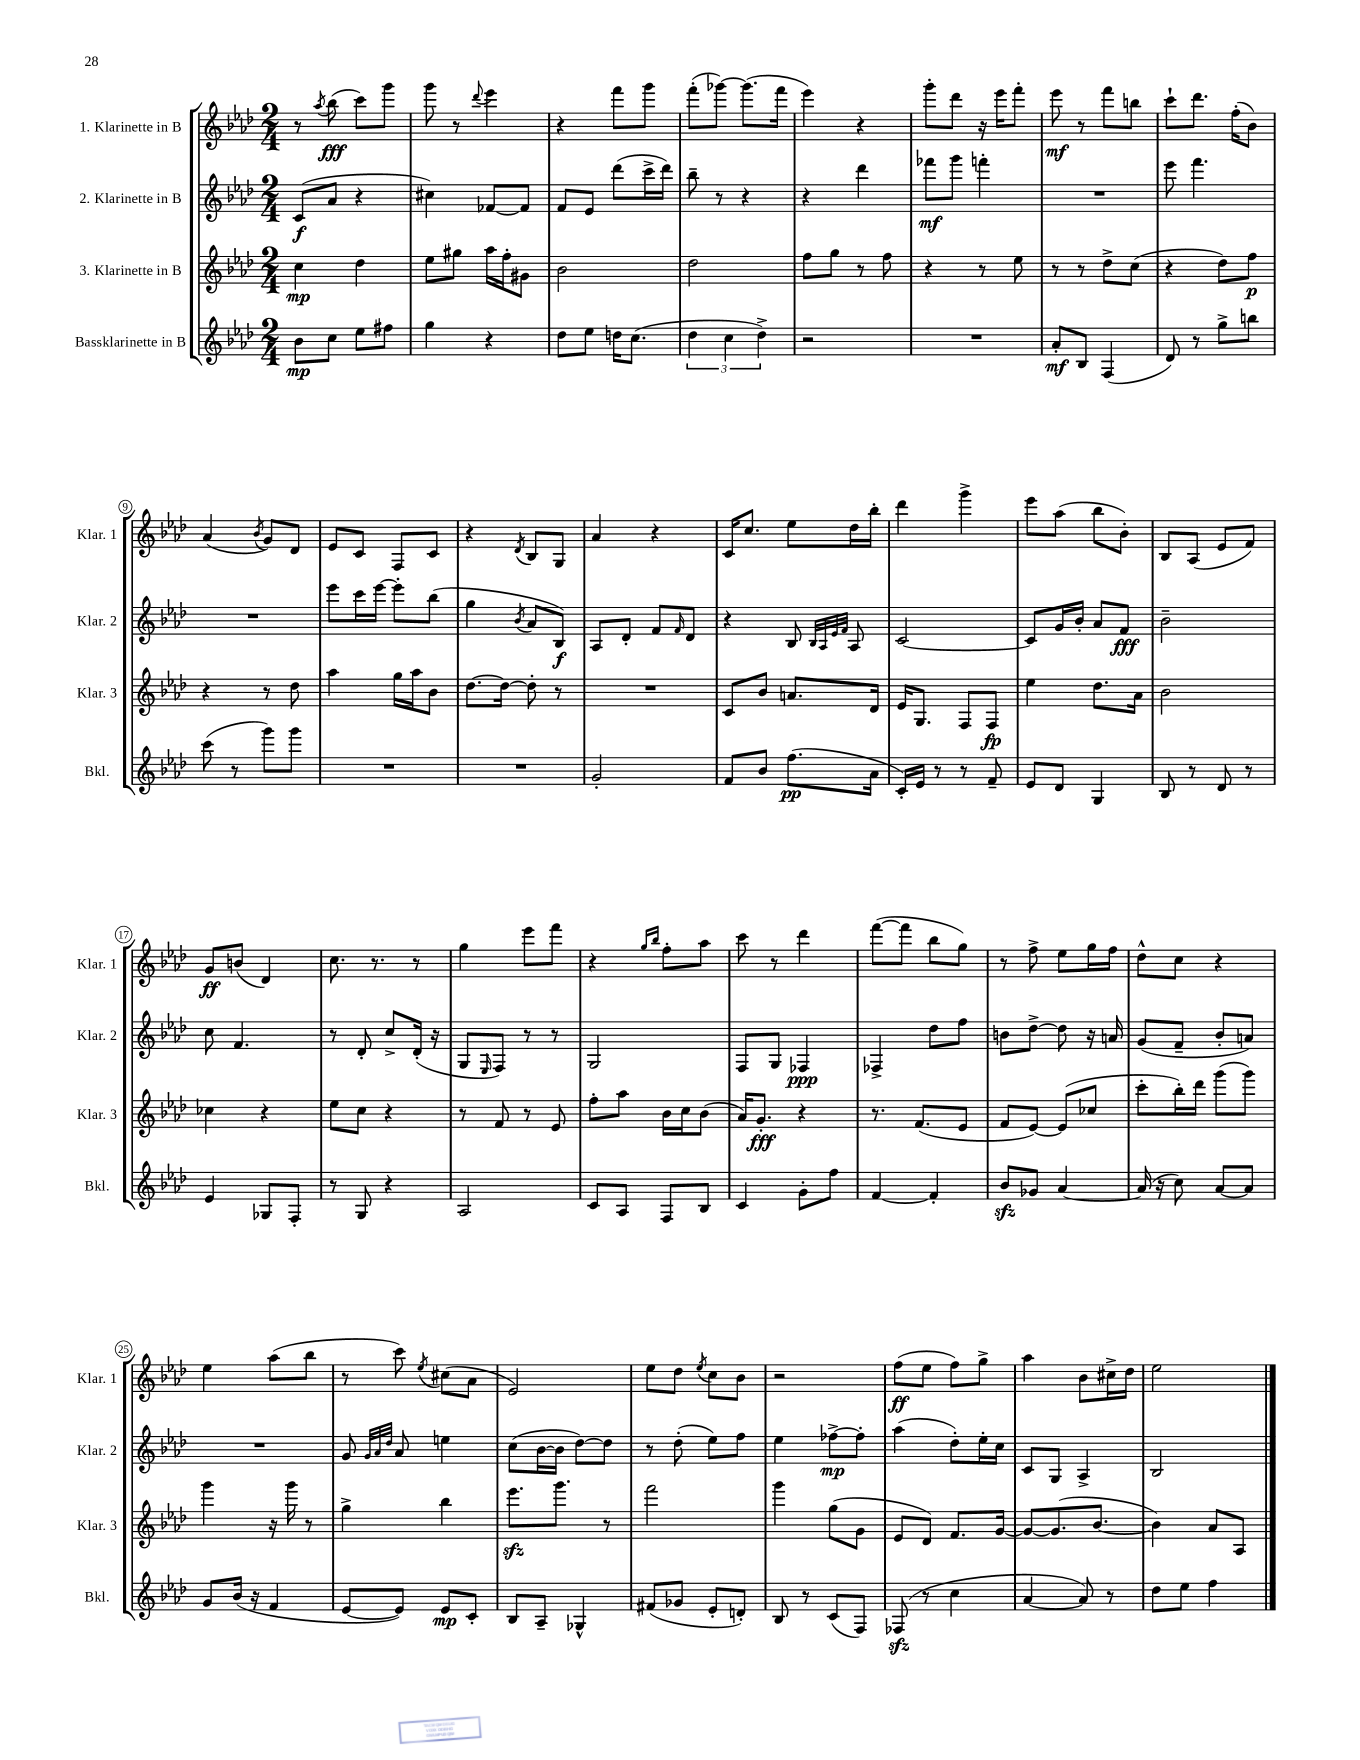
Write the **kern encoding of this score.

**kern	**dynam	**kern	**dynam	**kern	**dynam	**kern	**dynam
*part4	*part4	*part3	*part3	*part2	*part2	*part1	*part1
*staff4	*staff4	*staff3	*staff3	*staff2	*staff2	*staff1	*staff1
*I"Bassklarinette in B	*	*I"3. Klarinette in B	*	*I"2. Klarinette in B	*	*I"1. Klarinette in B	*
*I'Bkl.	*	*I'Klar. 3	*	*I'Klar. 2	*	*I'Klar. 1	*
*clefG2	*	*clefG2	*	*clefG2	*	*clefG2	*
*k[b-e-a-d-]	*	*k[b-e-a-d-]	*	*k[b-e-a-d-]	*	*k[b-e-a-d-]	*
*M2/4	*	*M2/4	*	*M2/4	*	*M2/4	*
=1	=1	=1	=1	=1	=1	=1	=1
8b-\L	mp	4cc\	mp	(8c/L	f	8r	.
.	.	.	.	.	.	8qaa-/	.
8cc\J	.	.	.	8a-/J	.	(8bb-\	fff
8ee-\L	.	4dd-\	.	4r	.	8ccc\L)	.
8ff#X\J	.	.	.	.	.	8ggg\J	.
=2	=2	=2	=2	=2	=2	=2	=2
4gg\	.	8ee-\L	.	4cc#X\)	.	8ggg\	.
.	.	8gg#X\J	.	.	.	8r	.
.	.	.	.	.	.	8qqddd-/	.
4r	.	16aa-\LL	.	[8f-X/L	.	4eee-\	.
.	.	16ff'\J	.	.	.	.	.
.	.	8g#X\J	.	8f-/J]	.	.	.
=3	=3	=3	=3	=3	=3	=3	=3
8dd-\L	.	2b-\	.	8f/L	.	4r	.
8ee-\J	.	.	.	8e-/J	.	.	.
16ddn\KL	.	.	.	(8ddd-\L	.	8fff\L	.
(8.cc\J	.	.	.	.	.	.	.
.	.	.	.	16ccc^\L	.	8ggg\J	.
.	.	.	.	16ddd-\JJ)	.	.	.
=4	=4	=4	=4	=4	=4	=4	=4
6dd-\	.	2dd-\	.	8bb-~\	.	(8fff'\L	.
.	.	.	.	8r	.	[8ggg-X\J)	.
6cc\	.	.	.	.	.	.	.
.	.	.	.	4r	.	(8.ggg-\L]	.
6dd-^\)	.	.	.	.	.	.	.
.	.	.	.	.	.	16fff\Jk	.
=5	=5	=5	=5	=5	=5	=5	=5
2r	.	8ff\L	.	4r	.	4eee-\)	.
.	.	8gg\J	.	.	.	.	.
.	.	8r	.	4ddd-\	.	4r	.
.	.	8ff\	.	.	.	.	.
=6	=6	=6	=6	=6	=6	=6	=6
2r	.	4r	.	8fff-X\L	mf	8ggg'\L	.
.	.	.	.	8ggg\J	.	8ddd-\J	.
.	.	8r	.	4fffn'\	.	16r	.
.	.	.	.	.	.	16eee-\KL	.
.	.	8ee-\	.	.	.	8fff'\J	.
=7	=7	=7	=7	=7	=7	=7	=7
8a-'/L	mf	8r	.	2r	.	8eee-\	mf
8B-/J	.	8r	.	.	.	8r	.
(4F/	.	8dd-^\L	.	.	.	8fff\L	.
.	.	(8cc\J	.	.	.	8bbn\J	.
=8	=8	=8	=8	=8	=8	=8	=8
8d-/)	.	4r	.	8eee-\	.	8ccc`\L	.
8r	.	.	.	4.fff\	.	8.ddd-\J	.
8gg^\L	.	8dd-\L)	.	.	.	.	.
.	.	.	.	.	.	(16ff'\KL	.
8bbn\J	.	8ff\J	p	.	.	8b-\J)	.
!!LO:LB:g=z
=9	=9	=9	=9	=9	=9	=9	=9
(8ccc\	.	4r	.	2r	.	(4a-/	.
8r	.	.	.	.	.	.	.
.	.	.	.	.	.	8qb-/	.
8ggg\L)	.	8r	.	.	.	8g/L)	.
8ggg\J	.	8dd-\	.	.	.	8d-/J	.
=10	=10	=10	=10	=10	=10	=10	=10
2r	.	4aa-\	.	8eee-\L	.	8e-/L	.
.	.	.	.	16ccc\L	.	8c/J	.
.	.	.	.	[16eee-\JJ	.	.	.
.	.	16gg\LL	.	8eee-'\L]	.	8F/L	.
.	.	16aa-\J	.	.	.	.	.
.	.	8b-\J	.	(8bb-\J	.	8c/J	.
=11	=11	=11	=11	=11	=11	=11	=11
2r	.	[8.dd-\L	.	4gg\	.	4r	.
.	.	16dd-\Jk_	.	.	.	.	.
.	.	.	.	8qb-/	.	8qd-/	.
.	.	8dd-'\]	.	8a-/L	.	8B-/L	.
.	.	8r	.	8B-/J)	f	8G/J	.
=12	=12	=12	=12	=12	=12	=12	=12
2g'/	.	2r	.	8A-/L	.	4a-/	.
.	.	.	.	8d-'/J	.	.	.
.	.	.	.	8f/L	.	4r	.
.	.	.	.	16qqf/	.	.	.
.	.	.	.	8d-/J	.	.	.
=13	=13	=13	=13	=13	=13	=13	=13
8f/L	.	8c/L	.	4r	.	16c/KL	.
.	.	.	.	.	.	8.cc/J	.
8b-/J	.	8b-/J	.	.	.	.	.
(8.ff\L	pp	8.an/L	.	8B-/	.	8ee-\L	.
.	.	.	.	32qqB-/LLL	.	.	.
.	.	.	.	32qqA-/	.	.	.
.	.	.	.	32qqe-/	.	.	.
.	.	.	.	32qqf/JJJ	.	.	.
.	.	.	.	8A-/	.	16dd-\L	.
16a-\Jk	.	16d-/Jk	.	.	.	16bb-'\JJ	.
=14	=14	=14	=14	=14	=14	=14	=14
16c'/LL)	.	16e-/KL	.	[2c/	.	4ddd-\	.
16e-/JJ	.	8.G/J	.	.	.	.	.
8r	.	.	.	.	.	.	.
8r	.	8F/L	.	.	.	4ggg^\	.
8f~/	.	8F/J	fp	.	.	.	.
=15	=15	=15	=15	=15	=15	=15	=15
8e-/L	.	4ee-\	.	8c/L]	.	8eee-\L	.
8d-/J	.	.	.	16g/L	.	(8aa-\J	.
.	.	.	.	16b-'/JJ	.	.	.
4G/	.	8.dd-\L	.	8a-/L	.	8bb-\L	.
.	.	.	.	8f/J	fff	8b-'\J)	.
.	.	16a-\Jk	.	.	.	.	.
=16	=16	=16	=16	=16	=16	=16	=16
8B-/	.	2b-\	.	2b-~\	.	8B-/L	.
8r	.	.	.	.	.	(8A-/J	.
8d-/	.	.	.	.	.	8e-/L	.
8r	.	.	.	.	.	8f/J)	.
!!LO:LB:g=z
=17	=17	=17	=17	=17	=17	=17	=17
4e-/	.	4cc-X\	.	8cc\	.	8g/L	ff
.	.	.	.	4.f/	.	(8bn/J	.
8G-X/L	.	4r	.	.	.	4d-/)	.
8F'/J	.	.	.	.	.	.	.
=18	=18	=18	=18	=18	=18	=18	=18
8r	.	8ee-\L	.	8r	.	8.cc\	.
8G/	.	8cc\J	.	8d-'/	.	.	.
.	.	.	.	.	.	8.r	.
4r	.	4r	.	8cc^/L	.	.	.
.	.	.	.	(16d-'/Jk	.	8r	.
.	.	.	.	16r	.	.	.
=19	=19	=19	=19	=19	=19	=19	=19
2A-/	.	8r	.	8G/L	.	4gg\	.
.	.	.	.	16qqE-/	.	.	.
.	.	8f/	.	8F/J)	.	.	.
.	.	8r	.	8r	.	8eee-\L	.
.	.	8e-/	.	8r	.	8fff\J	.
=20	=20	=20	=20	=20	=20	=20	=20
8c/L	.	8ff'\L	.	2G/	.	4r	.
8A-/J	.	8aa-\J	.	.	.	.	.
.	.	.	.	.	.	16qqgg/LL	.
.	.	.	.	.	.	16qqbb-/JJ	.
8F/L	.	16b-\LL	.	.	.	8ff'\L	.
.	.	16cc\J	.	.	.	.	.
8B-/J	.	(8b-\J	.	.	.	8aa-\J	.
=21	=21	=21	=21	=21	=21	=21	=21
4c/	.	16a-/KL)	.	8F/L	.	8ccc\	.
.	.	8.g'/J	fff	.	.	.	.
.	.	.	.	8G/J	.	8r	.
8g'\L	.	4r	.	4F-X/	ppp	4ddd-\	.
8ff\J	.	.	.	.	.	.	.
=22	=22	=22	=22	=22	=22	=22	=22
[4f/	.	8.r	.	4F-X^/	.	([8fff\L	.
.	.	.	.	.	.	8fff\J]	.
.	.	(8.f/L	.	.	.	.	.
4f'/]	.	.	.	8dd-\L	.	8bb-\L	.
.	.	8e-/J	.	8ff\J	.	8gg\J)	.
=23	=23	=23	=23	=23	=23	=23	=23
8b-zz/L	.	8f/L	.	8bn\L	.	8r	.
8g-X/J	.	[8e-/J)	.	[8dd-^\J	.	8ff^\	.
[4a-/	.	(8e-/L]	.	8dd-\]	.	8ee-\L	.
.	.	8cc-X/J	.	16r	.	16gg\L	.
.	.	.	.	16an/	.	16ff\JJ	.
=24	=24	=24	=24	=24	=24	=24	=24
(16a-/]	.	8ccc'\L	.	(8g/L	.	8dd-^^\L	.
16r	.	.	.	.	.	.	.
8cc\)	.	16bb-'\L)	.	8f~/J	.	8cc\J	.
.	.	16ddd-\JJ	.	.	.	.	.
[8a-/L	.	(8ggg\L	.	8b-'/L	.	4r	.
8a-/J]	.	8ggg\J)	.	8an/J)	.	.	.
!!LO:LB:g=z
=25	=25	=25	=25	=25	=25	=25	=25
8g/L	.	4ggg\	.	2r	.	4ee-\	.
(16b-/Jk	.	.	.	.	.	.	.
16r	.	.	.	.	.	.	.
4f/	.	16r	.	.	.	(8aa-\L	.
.	.	16ggg\	.	.	.	.	.
.	.	8r	.	.	.	8bb-\J	.
=26	=26	=26	=26	=26	=26	=26	=26
[8e-/L	.	4gg^\	.	8g/	.	8r	.
.	.	.	.	32qqg/LLL	.	.	.
.	.	.	.	32qqa-/	.	.	.
.	.	.	.	32qqdd-/JJJ	.	.	.
8e-/J])	.	.	.	8a-/	.	8ccc\)	.
.	.	.	.	.	.	8qee-/	.
8e-/L	mp	4bb-\	.	4een\	.	(8cc#X\L	.
8c'/J	.	.	.	.	.	8a-\J	.
=27	=27	=27	=27	=27	=27	=27	=27
8B-/L	.	8.eee-zz\L	.	(8cc\L	.	2e-/)	.
8A-~/J	.	.	.	[16b-\L	.	.	.
.	.	8.ggg\J	.	16b-\JJ]	.	.	.
4G-X^^/	.	.	.	[8dd-\L)	.	.	.
.	.	8r	.	8dd-\J]	.	.	.
=28	=28	=28	=28	=28	=28	=28	=28
(8f#X/L	.	2fff\	.	8r	.	8ee-\L	.
8g-X/J	.	.	.	(8dd-'\	.	8dd-\J	.
.	.	.	.	.	.	8qee-/	.
8e-'/L	.	.	.	8ee-\L)	.	8cc\L	.
8dn'/J)	.	.	.	8ff\J	.	8b-\J	.
=29	=29	=29	=29	=29	=29	=29	=29
8B-/	.	4ggg\	.	4ee-\	.	2r	.
8r	.	.	.	.	.	.	.
(8c/L	.	(8gg\L	.	[8ff-X^\L	mp	.	.
8F/J)	.	8g\J	.	8ff-'\J]	.	.	.
=30	=30	=30	=30	=30	=30	=30	=30
(8F-Xzz/	.	8e-/L	.	(4aa-\	.	(8ff\L	ff
8r	.	8d-/J)	.	.	.	8ee-\J	.
4cc\	.	8.f/L	.	8dd-'\L)	.	8ff\L)	.
.	.	.	.	16ee-'\L	.	8gg^\J	.
.	.	[16g/Jk	.	16cc\JJ	.	.	.
=31	=31	=31	=31	=31	=31	=31	=31
[4a-/	.	8g/L_	.	8c/L	.	4aa-\	.
.	.	(8.g/]	.	8G/J	.	.	.
8a-/])	.	.	.	4A-^/	.	8b-\L	.
.	.	[8.b-/J	.	.	.	.	.
8r	.	.	.	.	.	16cc#X^\L	.
.	.	.	.	.	.	16dd-\JJ	.
=32	=32	=32	=32	=32	=32	=32	=32
8dd-\L	.	4b-\])	.	2B-/	.	2ee-\	.
8ee-\J	.	.	.	.	.	.	.
4ff\	.	8a-/L	.	.	.	.	.
.	.	8A-/J	.	.	.	.	.
==	==	==	==	==	==	==	==
*-	*-	*-	*-	*-	*-	*-	*-
